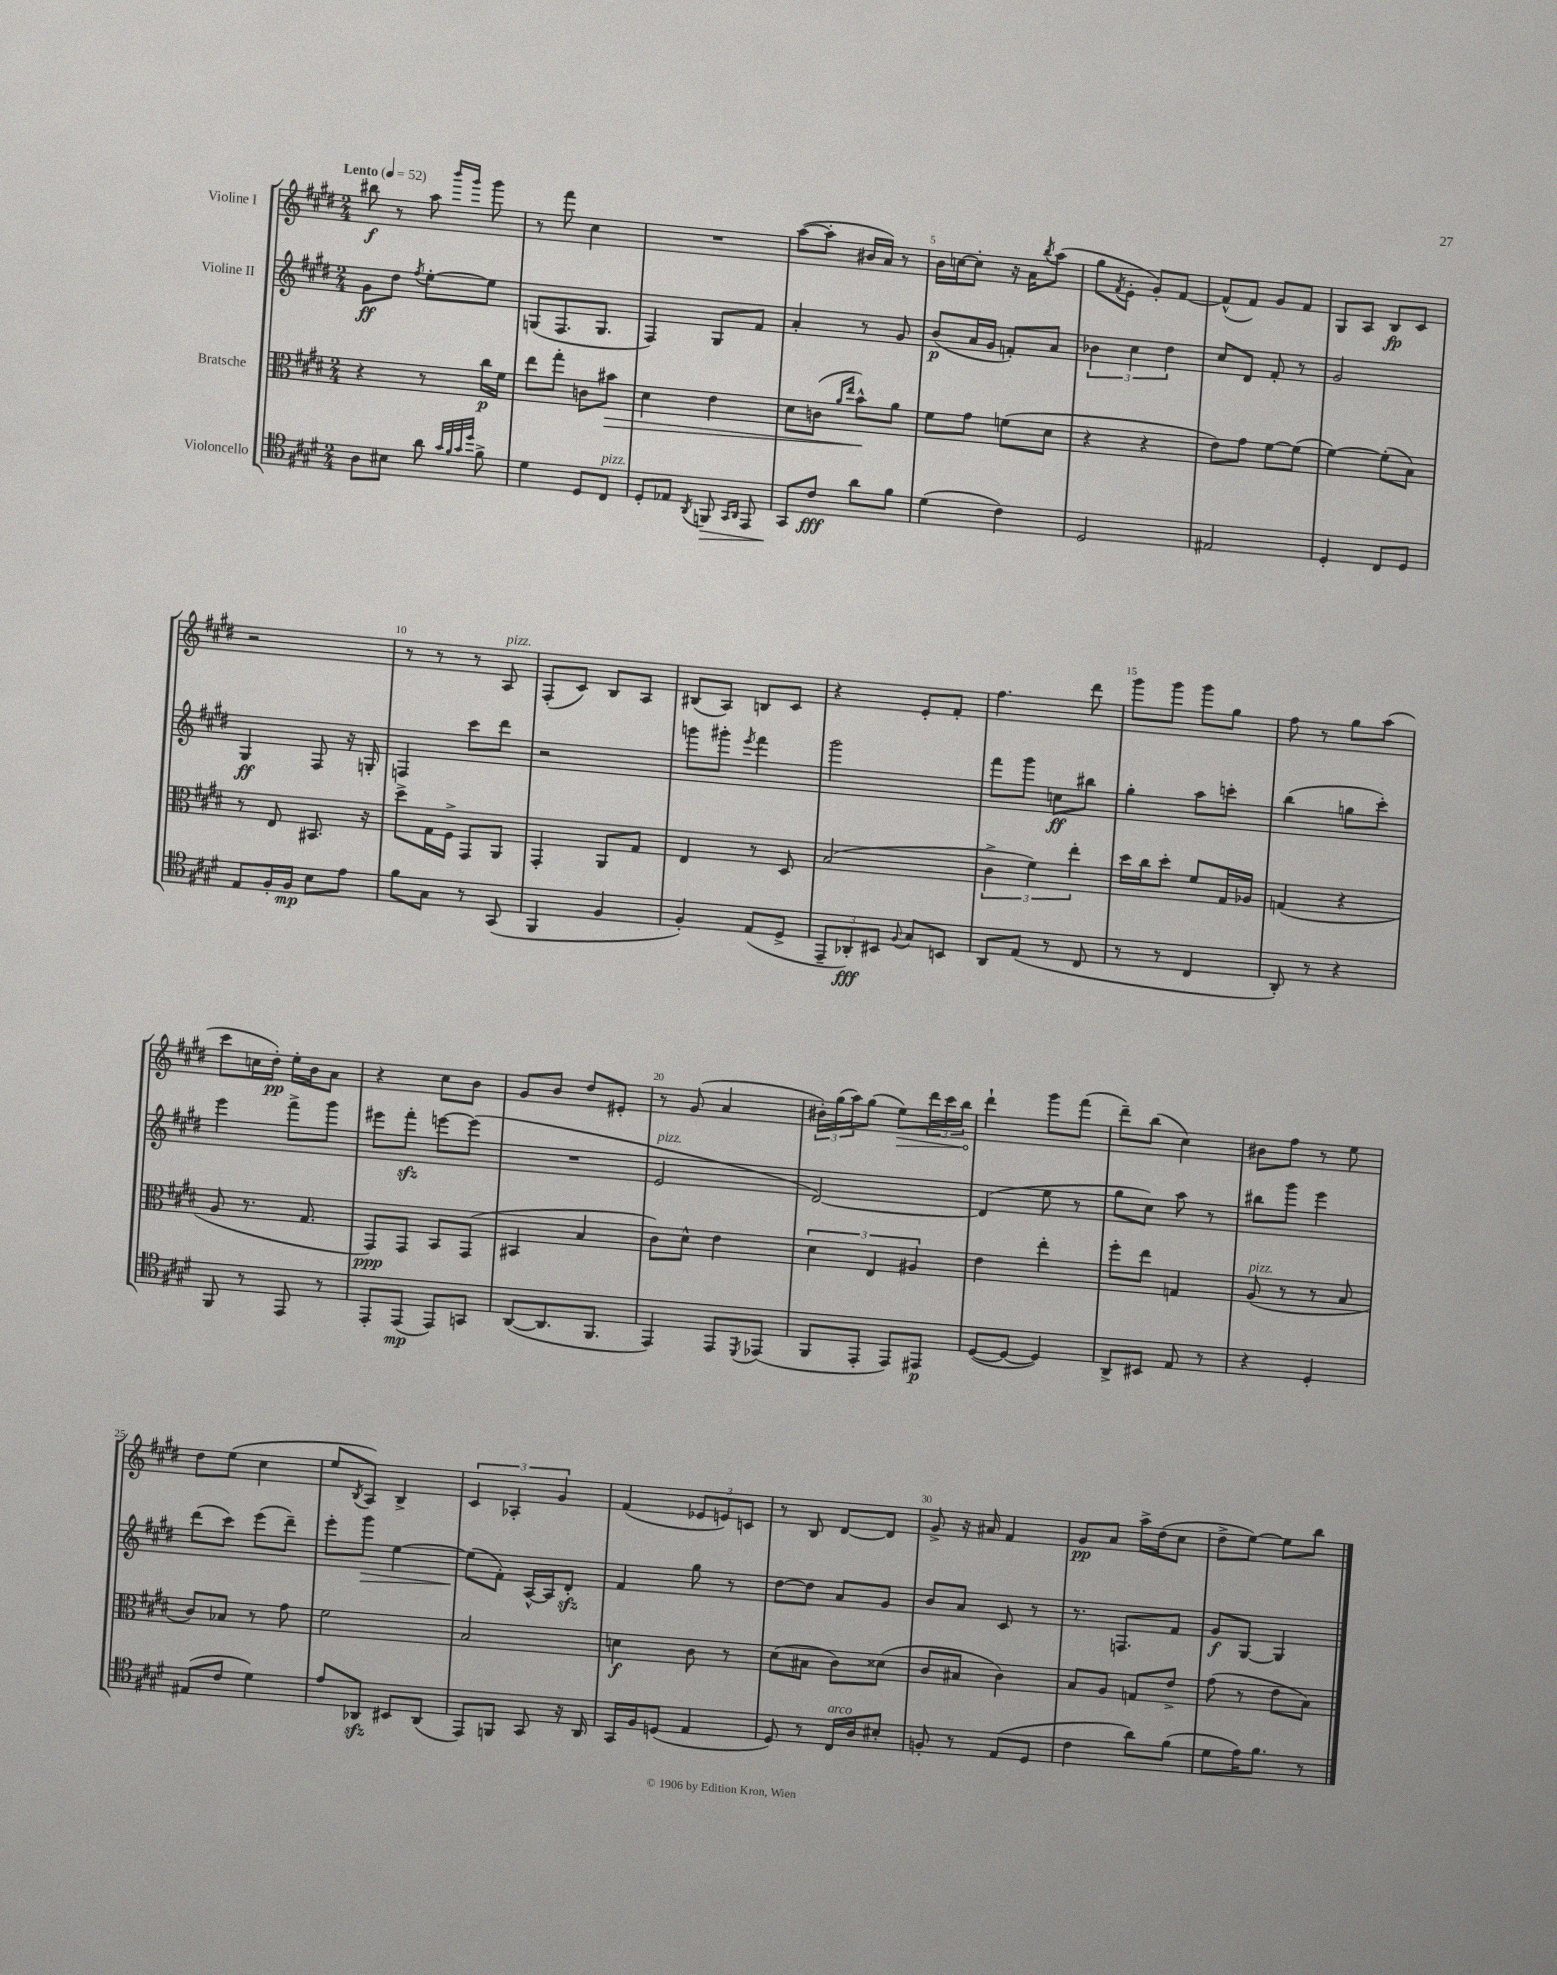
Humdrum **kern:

**kern	**kern	**kern	**kern
*staff4	*staff3	*staff2	*staff1
*clefC4	*clefC3	*clefG2	*clefG2
*k[f#c#g#d#]	*k[f#c#g#d#]	*k[f#c#g#d#]	*k[f#c#g#d#]
*M2/4	*M2/4	*M2/4	*M2/4
*MM52	*MM52	*MM52	*MM52
8A	4r	8g#	8bb#
8B#	.	8dd#	8r
.	.	8qff#	.
8a	8r	[8ee'	8aa
32qqg#	.	.	.
32qqf#	.	.	.
32qqg#	.	.	16qqbbb
32qqdd#	.	.	16qqggg#
8f#^	16cc#	8ee]	8ggg#
.	16f#	.	.
=	=	=	=
4d#	8ee	(8G	8r
.	8gg#'	8.F#	8fff#
8D#	8c	.	4cc#
.	.	8.G	.
8C#	8b#	.	.
=	=	=	=
8D#'	4d#	4F#)	2r
8E-	.	.	.
8qAA	.	.	.
8FF	4e	8G#	.
16qqGG#	.	.	.
16qqAA	.	.	.
8EE	.	8f#	.
=	=	=	=
8GG#	8d#	4a'	([8aa
8c#	(8c	.	8aa']
.	16qqa	.	.
.	16qqee	.	.
8a	8b^^)	8r	16b#
.	.	.	16a)
8f#	8a	8g#	8r
=	=	=	=
(4d#	8f#	(8b	16b
.	.	.	[16cc
.	8g#	16a	8cc']
.	.	16g#	.
4c#)	(8f	8f')	16r
.	.	.	16a
.	.	.	8qbb
.	8d#	8a	(8aa
=	=	=	=
2D#	4r	6b-	8gg#
.	.	.	8qf#
.	.	.	8e'
.	.	6cc#	.
.	4r	.	8g#')
.	.	6dd#	.
.	.	.	[8f#
=	=	=	=
2E#	8e)	8cc#	(8f#^^]
.	8g#	8d#	8f#)
.	[8f#	8f#'	8g#
.	(8f#]	8r	8f#
=	=	=	=
4D#'	[4f#)	2g#	8G#
.	.	.	8A
8C#	(8f#']	.	8B
8D#	8B)	.	8c#
=	=	=	=
8E	8r	4G#	2r
16F#'	8E	.	.
16F#	.	.	.
8B	8.BB#	8F#	.
8e	.	16r	.
.	16r	16G'	.
=	=	=	=
8f#	8dd#^	4F	8r
8G#	16G#	.	8r
.	16F#^	.	.
8r	8GG#	8ccc#	8r
(8GG#	8AA	8ddd#	8A
=	=	=	=
4FF#	4GG#'	2r	(8F#'
.	.	.	8c#)
4F#	8AA	.	8B
.	8G#	.	8A
=	=	=	=
4F#')	4E	8ggg	(8B#
.	.	8ggg#'	8A)
.	.	8qeee	.
(8E	8r	4fff#	8B
8D#^	8D#	.	8c#
=	=	=	=
12EE~	(2B	2ggg#	4r
12AA-')	.	.	.
12BB#	.	.	.
8qqF#	.	.	.
8G#	.	.	8e'
8BB	.	.	8f#'
=	=	=	=
8AA	6c#^	8fff#	4.ff#
(8E	.	8ggg#	.
.	6f#)	.	.
8r	.	8cc	.
.	6ee'	.	.
8C#	.	8bb#	8ddd#
=	=	=	=
8r	16dd#	4gg#'	8ggg#
.	16cc#	.	.
8r	8dd#'	.	8ggg#
4C#	8f#	8aa	8ggg#
.	16G#	8ccc'	8gg#
.	16A-	.	.
=	=	=	=
8AA')	(4G	(4bb	8ff#
8r	.	.	8r
4r	4r	8gg	8gg#
.	.	8ccc#')	(8aa
=	=	=	=
8FF#	8A	4eee	8ccc#
8r	8.r	.	16cc
.	.	.	16dd#')
8EE	.	8fff#^	16ee'
.	8.G#	.	16b
8r	.	8ggg#	8a
=	=	=	=
8EE'	8GG#)	8eee#	4r
(8EE	8GG#	8fff#'	.
8EE)	8BB	[8eee	8cc#
8GG	(8GG#	(8eee]	8b
=	=	=	=
([8AA	4BB#	2r	8g#
8.AA]	.	.	8b
.	4B	.	8dd#
8.FF#	.	.	.
.	.	.	8e#'
=	=	=	=
4EE)	8c#)	2e	8r
.	8d#^^	.	(8g#
8EE	4e	.	4a
8qDD#	.	.	.
(8EE-	.	.	.
=	=	=	=
8FF#	6d#	[2d#)	24b#')
.	.	.	(24gg#
.	.	.	24aa)
8EE'	.	.	(8gg#
.	6E	.	.
8EE)	.	.	8ee)
.	6A#	.	.
8EE#	.	.	24ddd#
.	.	.	24ccc#
.	.	.	24bb
=	=	=	=
([8D#	4e	(4d#]	4ddd#`
8D#_	.	.	.
4D#])	4ee'	8ee	8ggg#
.	.	8r	(8fff#
=	=	=	=
8AA^	8ff#'	8gg#	8ddd#~)
8BB#	8ee	8cc#)	(8bb
8E	4G	8aa	4cc#)
8r	.	8r	.
=	=	=	=
4r	(8A	8bb#	8b#
.	8r	8ggg#	8ff#
4D#'	8r	4eee	8r
.	8B	.	8ee
=	=	=	=
(8E#	8c#)	(8ddd#	8dd#
8c#	8B-	8ccc#)	(8ee
4d#)	8r	(8eee	4cc#
.	8g#	8ddd#~)	.
=	=	=	=
8e	2f#	8eee'	8ee
.	.	.	8qB
8AA-	.	8ggg#	8A)
8BB#	.	[4ee	4B^
(8AA-	.	.	.
=	=	=	=
8EE)	2B	(8ee]	6c#
8FF	.	8f#')	.
.	.	.	6A-'
8GG#	.	[16A^^	.
.	.	16A]	.
.	.	.	6g#
16r	.	8d#'	.
16AA	.	.	.
=	=	=	=
16GG#	4d	4f#	(4f#
16F#	.	.	.
(8D	.	.	.
4E	8c#	8gg#	12e-
.	.	.	12e)
.	8r	8r	.
.	.	.	12c
=	=	=	=
8D#)	(8d#	[8dd#	8r
8r	8B#	8dd#]	8B
16C#	8c#)	8a	[8d#
16A	.	.	.
8B#'	(8d##	8g#	8d#]
=	=	=	=
8F'	8c#	8b	8g#^
8r	8B#	8a	16r
.	.	.	16a#
(8E	4c#)	8c#	4f#
8D#	.	8r	.
=	=	=	=
4c#	8B	8.r	8g#
.	8A	.	8a
.	.	8.F	.
8a)	8G	.	16aa^
.	.	.	(16dd#
(8f#	8e^	8f#	8cc#
=	=	=	=
8d#	(8g#	8g#	8dd#^
16e)	8r	[8G#	[8ee)
8.f#	.	.	.
.	8e	4G#]	8ee]
8r	8B)	.	8bb
==	==	==	==
*-	*-	*-	*-
